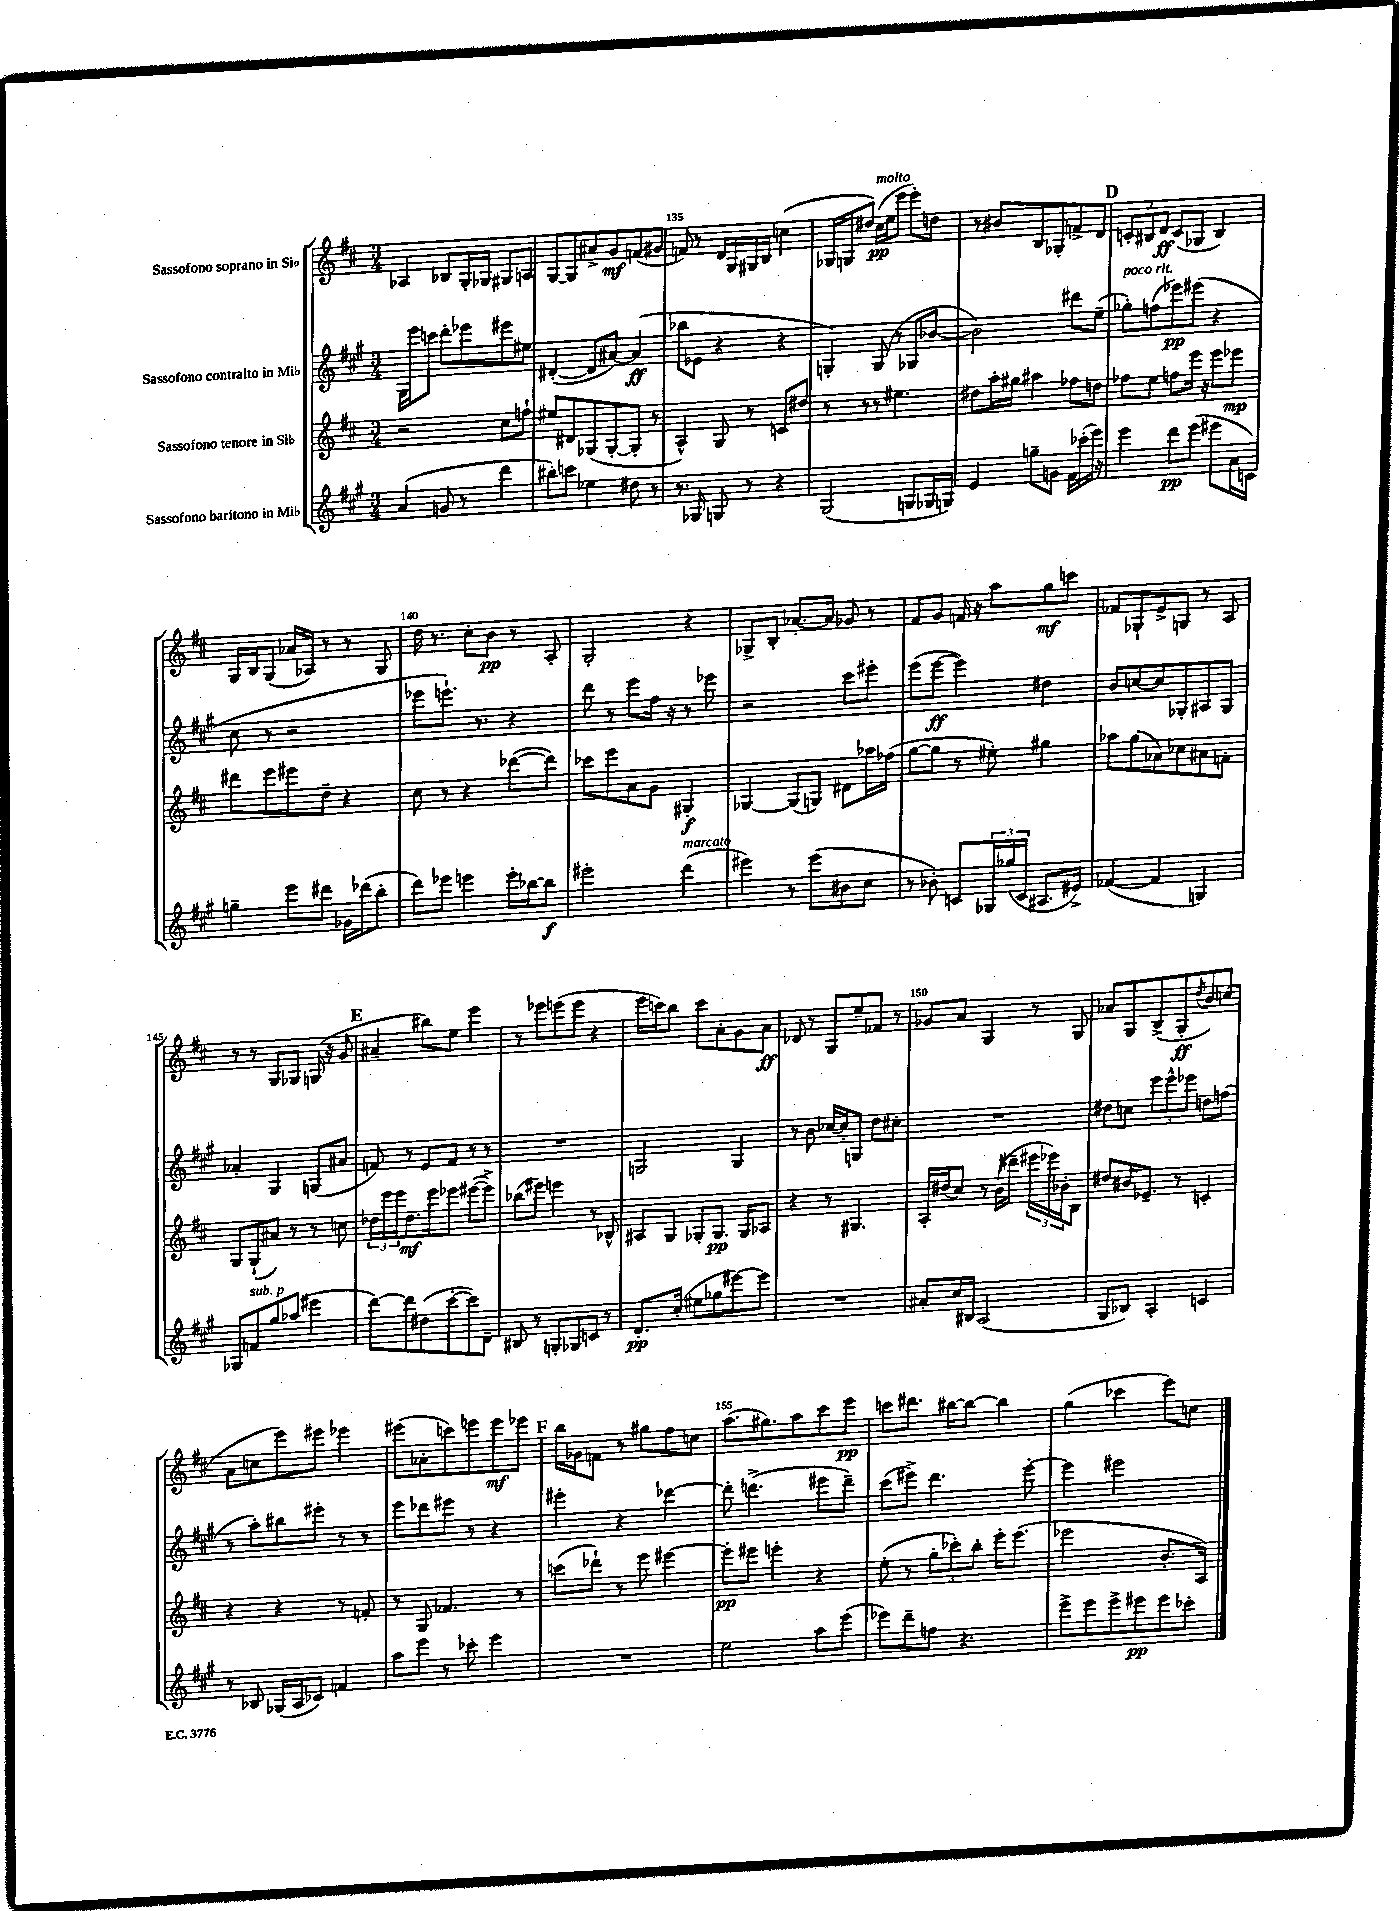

**kern	**dynam	**kern	**dynam	**kern	**dynam	**kern	**dynam
*part4	*part4	*part3	*part3	*part2	*part2	*part1	*part1
*staff4	*staff4	*staff3	*staff3	*staff2	*staff2	*staff1	*staff1
*I"Sassofono baritono in Mi♭	*	*I"Sassofono tenore in Si♭	*	*I"Sassofono contralto in Mi♭	*	*I"Sassofono soprano in Si♭	*
*clefG2	*	*clefG2	*	*clefG2	*	*clefG2	*
*k[f#c#g#]	*	*k[f#c#]	*	*k[f#c#g#]	*	*k[f#c#]	*
*M3/4	*	*M3/4	*	*M3/4	*	*M3/4	*
=133	=133	=133	=133	=133	=133	=133	=133
(4a/	.	2r	.	16G#\LL	.	4A-X/	.
.	.	.	.	16eee\J	.	.	.
.	.	.	.	8cccn\J	.	.	.
8gn/	.	.	.	8ddd'\L	.	8B-X/L	.
8r	.	.	.	8eee-X\	.	16G'/L	.
.	.	.	.	.	.	16G-X/JJ	.
4ddd\	.	8cc#\L	.	8eee#X\	.	8G#X/L	.
.	.	8ffn`\J	.	8ee#X\J	.	8An/J	.
=134	=134	=134	=134	=134	=134	=134	=134
8bb#X'\L)	.	8ee#X/L	.	([4d#X'/	.	[8G/L	.
8cccn\J	.	8d#X/	.	.	.	8G/]	.
4ee-X\	.	(8G-X/	.	8d#/L]	.	8a#X^/	.
.	.	[8G-'/	.	[8a#X/J)	.	8g/	mf
8dd#X\	.	8G-'/J]	.	(4a#/]	ff	(8fn/	.
8r	.	8r	.	.	.	8g#X/J	.
=135	=135	=135	=135	=135	=135	=135	=135
8.r	.	4A^^/)	.	8bb-X\L	.	8fn/)	.
.	.	.	.	8e-X\J	.	8r	.
16G-X/	.	.	.	.	.	.	.
8Gn/	.	8G/	.	4r	.	16d/LL	.
.	.	.	.	.	.	16G/	.
8r	.	8r	.	.	.	16G#X/	.
.	.	.	.	.	.	16B/JJ	.
4r	.	8cn/L	.	4r	.	(4ccn\	.
.	.	8dd#X/J	.	.	.	.	.
=136	=136	=136	=136	=136	=136	=136	=136
(2G#/	.	8r	.	4Gn'/)	.	16G-X/LL	.
.	.	.	.	.	.	16Gn/J	.
.	.	8r	.	.	.	8dd#X/J)	.
!	!	!	!	!	!	!LO:TX:a:i:t=molto	!
.	.	8r	.	(8G/	.	(16cc#\LL	pp
.	.	.	.	.	.	16ee\J	.
.	.	4.ee#X\	.	8r	.	8eee\J	.
8Gn/L	.	.	.	8G-X/L	.	8eee'\L)	.
16G-X/L	.	.	.	[8b-X/J	.	8ddn\J	.
16Gn/JJ)	.	.	.	.	.	.	.
=137	=137	=137	=137	=137	=137	=137	=137
4e/	.	8dd#X\L	.	2b-\])	.	8r	.
.	.	16aa'\L	.	.	.	8b#X/L	.
.	.	16gg#X\JJ	.	.	.	.	.
8ggn~\L	.	4aa#X\	.	.	.	8B/	.
8gn\J	.	.	.	.	.	8G-X'/	.
16f#\LL	.	8ff-X\L	.	8ddd#X\L	.	8fn^/	.
(16ccc-X'\	.	.	.	.	.	.	.
16eee\JJ)	.	8ddn\J	.	(8ee~\J	.	8d/J	.
16r	.	.	.	.	.	.	.
!!LO:REH:place=s1:t=D
=138	=138	=138	=138	=138	=138	=138	=138
!	!	!	!	!LO:TX:a:i:t=poco rit.	!	!	!
4eee\	.	8ff-X\L	.	8gg-X'\L)	.	12cn'/L	.
.	.	.	.	.	.	12B#X/	.
.	.	8ee\J	.	(8ffn\	.	.	.
.	.	.	.	.	.	12d/J	ff
8ddd\L	pp	8ffn\L	.	8eee-X\)	pp	(8c/L	.
(8eee\J	.	16eee\Jk	.	(8eee#X\J	.	8G-X/J	.
.	.	16r	.	.	.	.	.
8eee#X\L	.	8eee\L	.	4r	.	4B#/)	.
16a\L	.	8eee-X\J	mp	.	.	.	.
16cn\JJ)	.	.	.	.	.	.	.
!!LO:LB:g=z
=139	=139	=139	=139	=139	=139	=139	=139
4ggn~\	.	8ddd#X\L	.	8cc#\	.	16G/LL	.
.	.	.	.	.	.	16B/J	.
.	.	8eee\	.	8r	.	(8G/J	.
8eee\L	.	8eee#X\	.	2r	.	16a-X/LL	.
.	.	.	.	.	.	16A-X/JJ)	.
8ddd#X\J	.	8dd~\J	.	.	.	8r	.
16g-X\LL	.	4r	.	.	.	8r	.
(16ddd-X\J	.	.	.	.	.	.	.
8bb'\J	.	.	.	.	.	8G/	.
=140	=140	=140	=140	=140	=140	=140	=140
8ddd\L)	.	8cc#\	.	8eee-X\L	.	16dd\	.
.	.	.	.	.	.	8.r	.
8eee-X\J	.	8r	.	8.eeen`\J)	.	.	.
4eeen\	.	4r	.	.	.	8cc#'\L	.
.	.	.	.	8.r	.	.	.
.	.	.	.	.	.	8b\J	pp
16eee'\LL	.	([8ddd-X\L	.	4r	.	8r	.
[16bb-X\J	.	.	.	.	.	.	.
8bb-\J]	f	8ddd-\J])	.	.	.	8A'/	.
=141	=141	=141	=141	=141	=141	=141	=141
2eee#X'\	.	8ccc-X\L	.	8ddd\	.	2G'/	.
.	.	8eee\	.	8r	.	.	.
.	.	8a\	.	8eee\L	.	.	.
.	.	8g\J	.	16ff#\Jk	.	.	.
.	.	.	.	16r	.	.	.
!LO:TX:a:i:t=marcato	!	!	!	!	!	!	!
(4ddd\	.	4G#X'/	f	8r	.	4r	.
.	.	.	.	8eee-X\	.	.	.
=142	=142	=142	=142	=142	=142	=142	=142
4eee#X\)	.	[4G-X/	.	2r	.	8G-X^/L	.
.	.	.	.	.	.	8B'/J	.
8r	.	(8G-/L]	.	.	.	[8.a-X'/L	.
(8eee#\L	.	8Gn/J)	.	.	.	.	.
.	.	.	.	.	.	16a-/Jk]	.
8b#X\	.	8d#X\L	.	8ccc#\L	.	8g-X/	.
8cc#\J	.	16aa-X\L	.	8eee#X'\J	.	8r	.
.	.	(16ff-X\JJ	.	.	.	.	.
=143	=143	=143	=143	=143	=143	=143	=143
8r	.	[8gg\L	.	(8eee\L	.	8f#/L	.
8b-X'\)	.	8gg\J]	.	[8eee\J	ff	8g/J	.
8cn/L	.	8r	.	4eee\])	.	16fn/	.
.	.	.	.	.	.	16r	.
24G-X/L	.	8ee#X'\)	.	.	.	8aa\L	.
(24gg-X/	.	.	.	.	.	.	.
24c/JJ	.	.	.	.	.	.	.
8.A#X/L	.	4gg#X\	.	4dd#X\	.	8gg\	mf
.	.	.	.	.	.	8cccn\J	.
16e#X^/Jk)	.	.	.	.	.	.	.
=144	=144	=144	=144	=144	=144	=144	=144
([4f-X/	.	8aa-X\L	.	8b/L	.	8f-X/L	.
.	.	(8gg\	.	[8ccn/	.	8G-X`/	.
4f-/]	.	8a-X\)	.	8cc/]	.	8e^/	.
.	.	8cc-X\	.	8G-X'/	.	8Gn/J	.
4Gn/)	.	8a#X\	.	8A#X/	.	8r	.
.	.	8fn'\J	.	8G-/J	.	8A/	.
!!LO:LB:g=z
=145	=145	=145	=145	=145	=145	=145	=145
8G-X/L	.	8G/L	.	4a-X'/	.	8r	.
!LO:TX:a:i:t=sub. p	!	!	!	!	!	!	!
8fn/	.	(8G`/	.	.	.	8r	.
8gg#/	.	8a#X/J)	.	4G#/	.	8G/L	.
(8aa-X/J	.	8r	.	.	.	8G-X/J	.
4eee#X\	.	8r	.	(8Gn/L	.	(16Gn/	.
.	.	.	.	.	.	16r	.
.	.	8ccn\	.	8a#X/J	.	8g/	.
!!LO:REH:place=s1:t=E
=146	=146	=146	=146	=146	=146	=146	=146
[8ddd\L)	.	24dd-X\LL	.	8fn/)	.	4a#X~/	.
.	.	24eee\	.	.	.	.	.
.	.	24eee\J	.	.	.	.	.
8ddd\]	.	8.dd-\	mf	8r	.	.	.
(8dd#X\	.	.	.	8e/L	.	8bb#X\L)	.
.	.	16eee\k	.	.	.	.	.
[8ccc#'\	.	8eee-X\J	.	8f/J	.	8ee\J	.
8ccc#\])	.	([8eee#X\L	.	8r	.	4eee\	.
8d~\J	.	8eee#^\J])	.	8r	.	.	.
=147	=147	=147	=147	=147	=147	=147	=147
8B#X/	.	(8bb-X\L	.	2.r	.	8r	.
8r	.	8eee#X\J)	.	.	.	8eee-X\L	.
8Gn'/L	.	4eeen\	.	.	.	(8eeen\	.
8G-X/	.	.	.	.	.	8eee\J	.
8cn/J	.	8r	.	.	.	4r	.
8r	.	8B-X^^/	.	.	.	.	.
=148	=148	=148	=148	=148	=148	=148	=148
8.d'/L	pp	8A#X/L	.	2Gn/	.	16eee\LL	.
.	.	.	.	.	.	16cccn\J)	.
.	.	8G/J	.	.	.	8bb\J	.
(16cc#'/Jk	.	.	.	.	.	.	.
8ee#X\L	.	8G-X'/L	.	.	.	8ccc\L	.
8gg-X\	.	8.G-/J	pp	.	.	8a'\	.
[8eee#X\)	.	.	.	4G/	.	8g\	.
.	.	16G-/KL	.	.	.	.	.
8eee#\J]	.	8A-X/J	.	.	.	8a\J	ff
=149	=149	=149	=149	=149	=149	=149	=149
2.r	.	4r	.	8r	.	8d-X/	.
.	.	.	.	8b\	.	8r	.
.	.	8r	.	[16cc-X/LL	.	8G/L	.
.	.	.	.	16cc-'/J]	.	.	.
.	.	4.G#X/	.	8Gn/J	.	8ee~/	.
.	.	.	.	8dd\L	.	8f-X/J	.
.	.	.	.	8cc#X'\J	.	8r	.
=150	=150	=150	=150	=150	=150	=150	=150
8a#X'/L	.	16A'/LL	.	2.r	.	8g-X/L	.
.	.	(16dd#X/J	.	.	.	.	.
16cc#/L	.	8cc#/J)	.	.	.	8a/J	.
16B#X/JJ	.	.	.	.	.	.	.
(2A/	.	8r	.	.	.	4G/	.
.	.	(16b\LL	.	.	.	.	.
.	.	16ddd#X~\JJ	.	.	.	.	.
.	.	24eee#X\LL	.	.	.	8r	.
.	.	24eee-X\)	.	.	.	.	.
.	.	24b-X'\J	.	.	.	.	.
.	.	8B\J	.	.	.	8G/	.
=151	=151	=151	=151	=151	=151	=151	=151
8G#/L	.	8dd#X/L	.	8dd#X\L	.	8a-X/L	.
8B-X/J)	.	16b#X/K	.	8ccn\J	.	8G/	.
.	.	8.e-X~/J	.	.	.	.	.
4A'/	.	.	.	12eee\L	.	(8B^/	.
.	.	.	.	12eee^^\	.	.	.
.	.	8r	.	.	.	8G'/	ff
.	.	.	.	12eee-X\J	.	.	.
.	.	.	.	.	.	8qdd/	.
4cn/	.	4cn'/	.	8ddn\L	.	8b/)	.
.	.	.	.	(8ffn\J	.	(8ccn/J	.
!!LO:LB:g=z
=152	=152	=152	=152	=152	=152	=152	=152
8r	.	4r	.	8r	.	8a\L	.
8B-X/	.	.	.	8aa'\L)	.	8ccn\	.
(16G-X/LL	.	4r	.	8bb#X\	.	8eee\)	.
16A/J	.	.	.	.	.	.	.
8c-X/J)	.	.	.	8eee#X'\J	.	8eee#X\J	.
4fn/	.	8r	.	8r	.	4eee-X\	.
.	.	8fn'/	.	8r	.	.	.
=153	=153	=153	=153	=153	=153	=153	=153
8aa\L	.	8r	.	8eee\L	.	(8eee#X\L	.
8eee\J	.	8G/	.	8ddd-X\	.	8a-X'\	.
8r	.	4.f-X/	.	8eee#X\J	.	8cccn\)	.
8ccc-X'\	.	.	.	8r	.	8eeen\	.
4eee\	.	.	.	4r	.	8eee\	mf
.	.	8r	.	.	.	8eee-X\J	.
!!LO:REH:place=s1:t=F
=154	=154	=154	=154	=154	=154	=154	=154
2.r	.	(8cccn\L	.	4eee#X'\	.	16bb\LL	.
.	.	.	.	.	.	16g-X\J	.
.	.	8ddd-X`\J)	.	.	.	8fn\J	.
.	.	8r	.	4r	.	8r	.
.	.	8eee\	.	.	.	8gg#X\L	.
.	.	[4eee#X\	.	[4ddd-X\	.	8ff#\	.
.	.	.	.	.	.	8ccn\J	.
=155	=155	=155	=155	=155	=155	=155	=155
2ee\	.	8eee#'\L]	pp	8ddd-'\]	.	(8.aa\L	.
.	.	8eee#X\J	.	(4.dddn^\	.	.	.
.	.	.	.	.	.	8.gg#X\)	.
.	.	4eeen'\	.	.	.	.	.
.	.	.	.	.	.	8aa\	.
8aa\L	.	4r	.	8eee#X\L	.	8ccc#\	.
(8eee\J	.	.	.	8ddd~\J)	.	8eee\J	pp
=156	=156	=156	=156	=156	=156	=156	=156
8eee-X\L)	.	(8ee'\	.	(8ccc#\L	.	8cccn\L	.
8ddd~\	.	8r	.	8eee#X^\J)	.	8.ddd#X\J	.
8ffn\J	.	12gg'\L	.	4.ddd\	.	.	.
.	.	.	.	.	.	[16bb#X\KL	.
.	.	12ccc-X'\)	.	.	.	.	.
4.r	.	.	.	.	.	8bb#\J_	.
.	.	12bb'\J	.	.	.	.	.
.	.	16eee'\KL	.	.	.	4bb#\]	.
.	.	(8.eee\J	.	.	.	.	.
.	.	.	.	[8eee#'\	.	.	.
=157	=157	=157	=157	=157	=157	=157	=157
8eee^\L	.	2eee-X\	.	4eee#\]	.	(4gg\	.
8eee\	.	.	.	.	.	.	.
8eee^\	.	.	.	2eee#X\	.	4ccc-X\	.
8eee#X\	pp	.	.	.	.	.	.
8eee#\	.	8.b'/L	.	.	.	8eee\L)	.
8ccc-X'\J	.	.	.	.	.	8ccn\J	.
.	.	16A/Jk)	.	.	.	.	.
==	==	==	==	==	==	==	==
*-	*-	*-	*-	*-	*-	*-	*-
